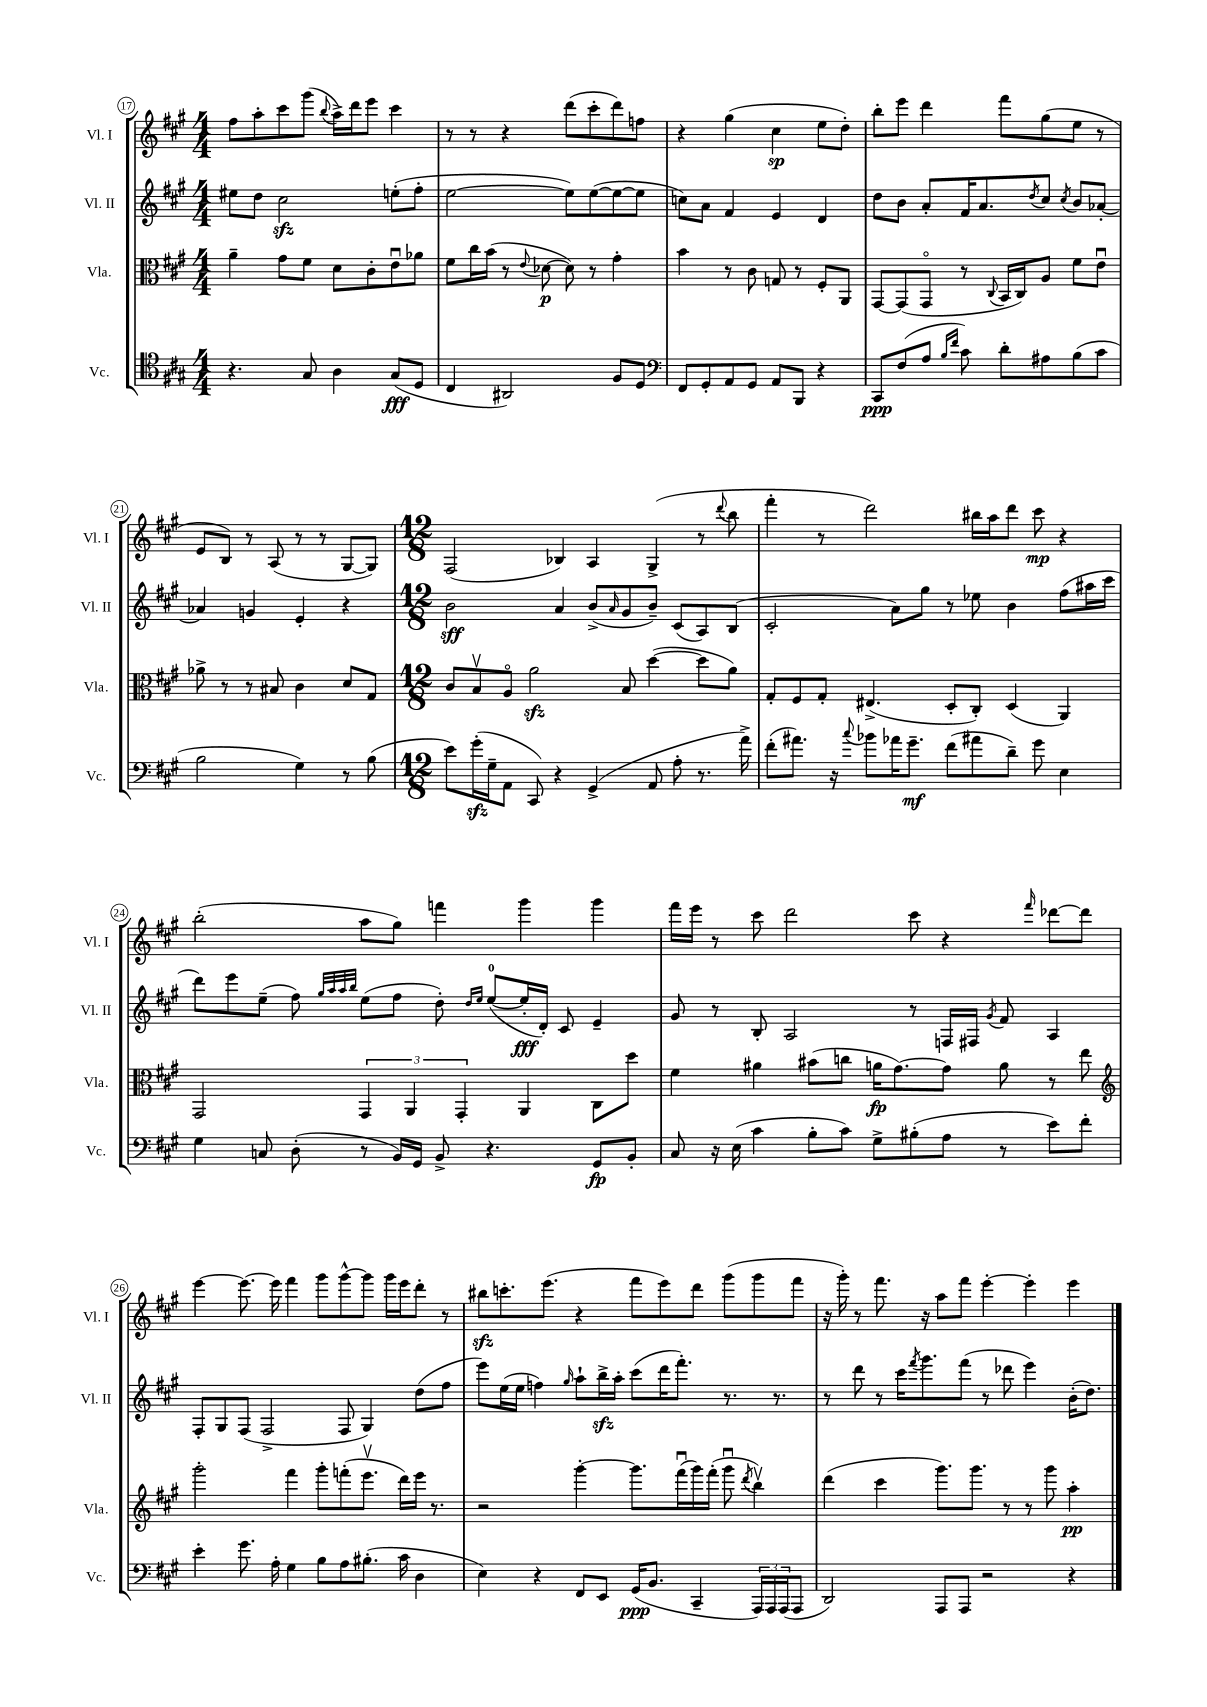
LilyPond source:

<<
\new StaffGroup <<
\new Staff = "s0" \with { instrumentName = "Vl. I" shortInstrumentName = "Vl. I" } {
    \clef treble \key a \major \numericTimeSignature \time 4/4
    fis''8 a''8-. cis'''8 gis'''8( \appoggiatura { b''8 } a''16->) d'''16 e'''8 cis'''4 |
    r8 r8 r4 d'''8( cis'''8-. d'''8) f''8 |
    r4 gis''4( cis''4\sp e''8 d''8-.) |
    b''8-. e'''8 d'''4 fis'''8 gis''8( e''8 r8 |
    e'8 b8) r8 a8( r8 r8 gis8~ gis8) |
    \numericTimeSignature \time 12/8 fis2( bes4) a4 gis4->( r8 \appoggiatura { d'''8 } b''8 |
    fis'''4-. r8 d'''2) bis''16 a''16 d'''8 cis'''8\mp r4 |
    b''2-.( a''8 gis''8) f'''4 gis'''4 gis'''4 |
    fis'''16 e'''16 r8 cis'''8 d'''2 cis'''8 r4 \grace { fis'''16 } des'''8~ des'''8 |
    e'''4~ e'''8.~ e'''16 fis'''4 gis'''8 gis'''8~-^ gis'''8 gis'''16 e'''16 d'''8-. r8 |
    bis''8\sfz c'''8.-. e'''8.( r4 fis'''8 e'''8) d'''8 gis'''8( gis'''8 fis'''8 |
    r16 gis'''16-.) r8 fis'''8. r16 a''8 fis'''8 e'''4~-. e'''4-. e'''4 \bar "|." |
}
\new Staff = "s1" \with { instrumentName = "Vl. II" shortInstrumentName = "Vl. II" } {
    \clef treble \key a \major \numericTimeSignature \time 4/4
    eis''8 d''8 cis''2\sfz e''8-.( fis''8-. |
    e''2~ e''8) e''8~( e''8~ e''8 |
    c''8) a'8 fis'4 e'4 d'4 |
    d''8 b'8 a'8-. fis'16 a'8. \acciaccatura { d''8 } cis''8 \acciaccatura { cis''8 } b'8 aes'8~-. |
    aes'4 g'4 e'4-. r4 |
    \numericTimeSignature \time 12/8 b'2\sff a'4 b'8->( \grace { a'16 } gis'8 b'8--) cis'8( a8) b8( |
    cis'2-. a'8) gis''8 r8 ees''8 b'4 fis''8( ais''16 cis'''16 |
    d'''8) e'''8 e''8--( fis''8) \grace { gis''32 a''32 a''32 b''32 } e''8( fis''8 d''8-.) \grace { d''16 e''16 } e''8-0~( e''16-.\fff d'16-.) cis'8 e'4-- |
    gis'8 r8 b8-. a2 r8 f16 fis16 \acciaccatura { gis'8 } fis'8 a4 |
    fis8-. gis8 fis8( fis2-> fis8 gis4) d''8( fis''8 |
    e'''8) e''16( e''16 f''4) \grace { gis''16 } a''8-! b''16->\sfz a''16-. cis'''8( d'''16 fis'''8.-.) r8. r8. |
    r8 d'''8 r8 cis'''16 \acciaccatura { fis'''8 } gis'''8. fis'''8( r8 des'''8 e'''4) b'16-.( d''8.) \bar "|." |
}
\new Staff = "s2" \with { instrumentName = "Vla." shortInstrumentName = "Vla." } {
    \clef alto \key a \major \numericTimeSignature \time 4/4
    a'4-- gis'8 fis'8 d'8 cis'8-. e'8\downbow aes'8 |
    fis'8 cis''16 b'16( r8 \appoggiatura { e'8 } des'8~\p des'8) r8 gis'4-. |
    b'4 r8 cis'8 g8 r8 fis8-. a,8 |
    gis,8~ gis,8( gis,8\flageolet r8 \appoggiatura { cis8 } b,16 cis16) a8 fis'8 e'8\downbow |
    aes'8-> r8 r8 bis8 cis'4 d'8 gis8 |
    \numericTimeSignature \time 12/8 cis'8 b8\upbow a8\flageolet a'2\sfz b8 d''4~( d''8 a'8) |
    gis8-. fis8 gis8-. eis4.->( d8-. cis8-.) d4( a,4) |
    gis,2 \tuplet 3/2 { gis,4 a,4 gis,4-. } a,4 cis8 d''8 |
    fis'4 ais'4 bis'8( c''8 a'16\fp gis'8.~) gis'8 a'8 r8 e''8 |
    \clef treble gis'''2-. fis'''4 gis'''8-. f'''8-.( e'''8.\upbow d'''16) e'''16 r8. |
    r2 gis'''4~-. gis'''8. fis'''16\downbow( gis'''16) fis'''16-.( gis'''8\downbow \acciaccatura { d'''8 } b''4\upbow) |
    d'''4( cis'''4 gis'''8.) gis'''8. r8 r8 gis'''8 a''4-.\pp \bar "|." |
}
\new Staff = "s3" \with { instrumentName = "Vc." shortInstrumentName = "Vc." } {
    \clef tenor \key a \major \numericTimeSignature \time 4/4
    r4. gis8 a4 gis8\fff( d8 |
    cis4 ais,2) fis8 d8 |
    \clef bass fis,8 gis,8-. a,8 gis,8 a,8 b,,8 r4 |
    cis,8\ppp fis8( a8 \grace { b16 fis'16 } cis'8) d'8-. ais8 b8( cis'8 |
    b2 gis4) r8 b8( |
    \numericTimeSignature \time 12/8 e'8) gis'16-.\sfz( gis16-- a,8 cis,8) r4 gis,4->( a,8 a8-. r8. a'16->) |
    fis'8-.( ais'8.) r16 \appoggiatura { cis''8 } bes'8 aes'16 gis'8.--\mf fis'8( ais'8 d'8--) gis'8 e4 |
    gis4 c8 d8-.( r8 b,16) gis,16 b,8-> r4. gis,8\fp b,8-. |
    cis8 r16 e16( cis'4 b8-. cis'8) gis8-> bis8-.( a8 r8 e'8) fis'8-. |
    e'4-. gis'8. a16-. gis4 b8 a8 bis8.-.( cis'16 d4 |
    e4) r4 fis,8 e,8 gis,16\ppp( b,8. cis,4-- \tuplet 3/2 { a,,16) a,,16 a,,16( } a,,8 |
    d,2) a,,8 a,,8 r2 r4 \bar "|." |
}
>>
>>
\layout { \context { \Score currentBarNumber = #17 \override BarNumber.stencil = #(make-stencil-circler 0.1 0.3 ly:text-interface::print) } }
